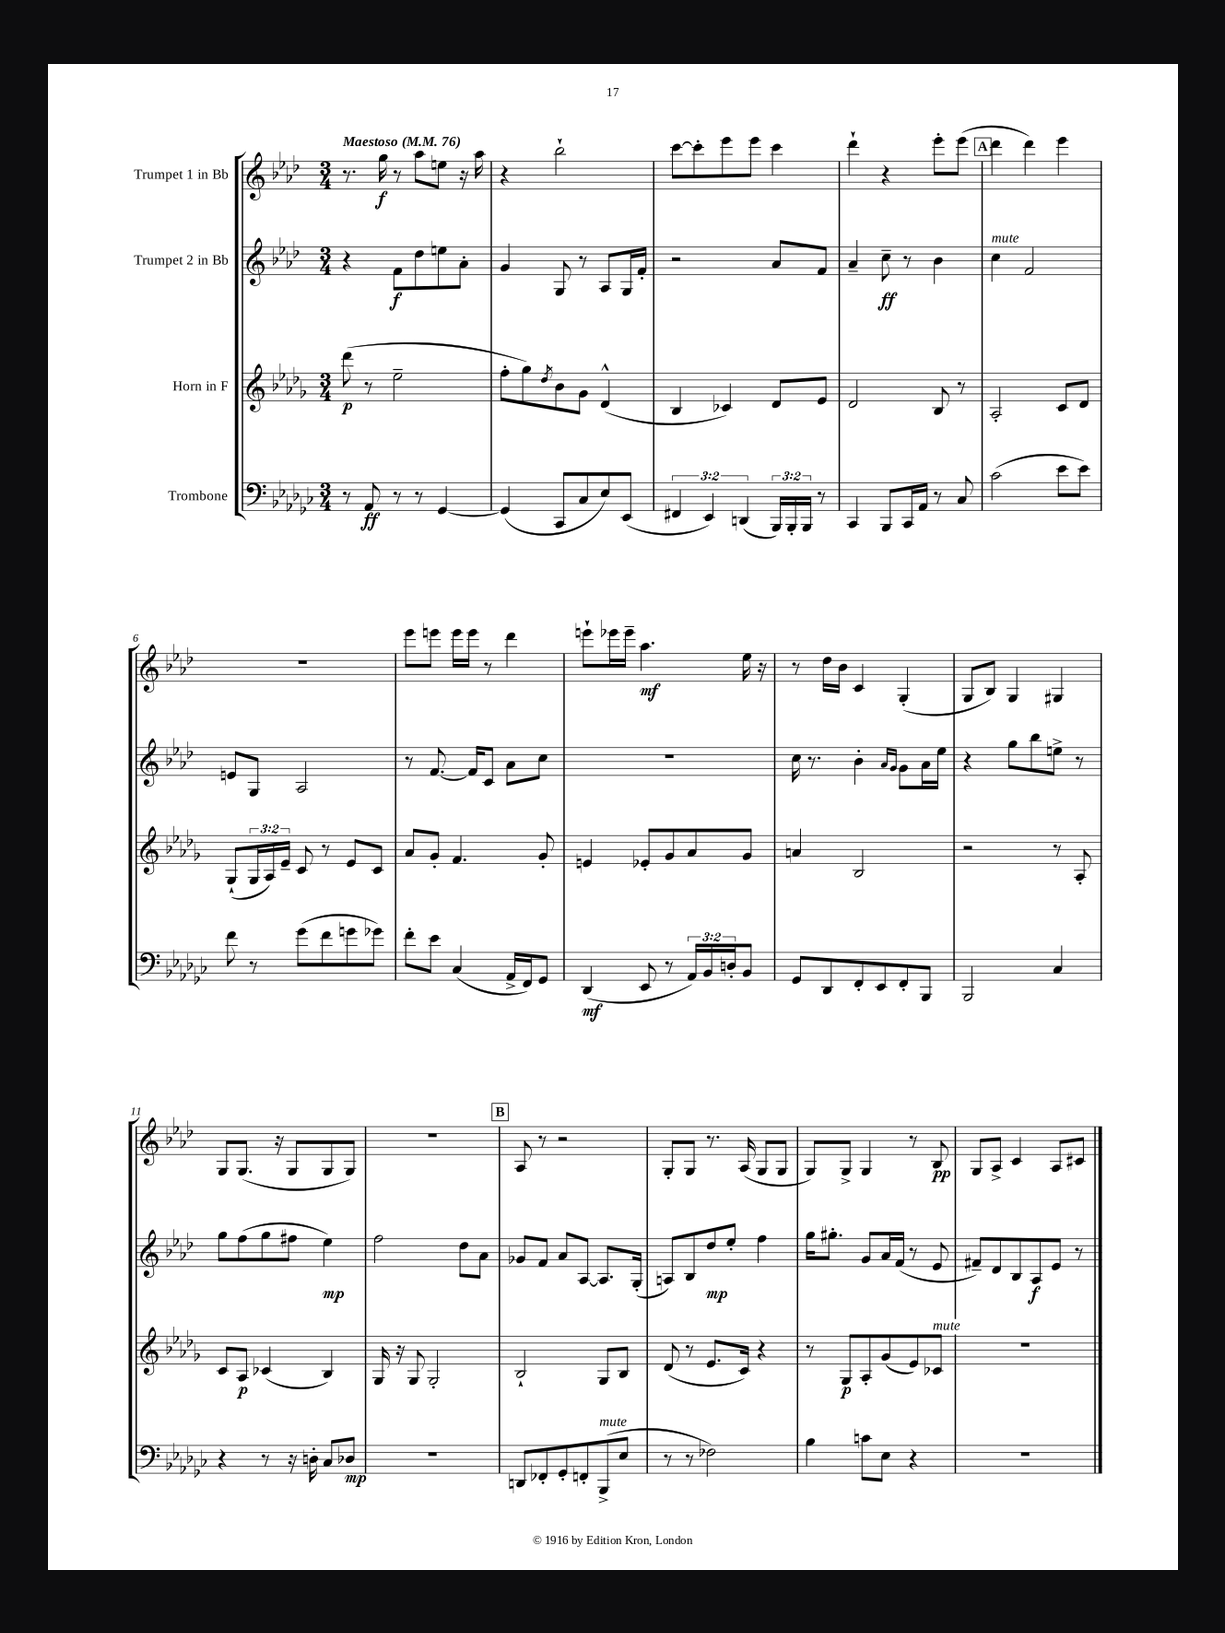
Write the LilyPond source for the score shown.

<<
\new StaffGroup <<
\new Staff = "s0" \with { instrumentName = "Trumpet 1 in Bb" } {
    \clef treble \key aes \major \numericTimeSignature \time 3/4 \tempo "Maestoso" 4 = 76
    r8. g''16\f r8 aes''8 e''8 r16 aes''16 |
    r4 bes''2-! |
    c'''8~ c'''8-. ees'''8 ees'''8 c'''4 |
    des'''4-! r4 ees'''8-. ees'''8( |
    \mark \markup { \box "A" } des'''4 des'''4) ees'''4 |
    R2. |
    ees'''8 e'''8 e'''16 e'''16 r8 des'''4 |
    e'''8-! ees'''16 ees'''16-- aes''4.\mf ees''16 r16 |
    r8 des''16 bes'16 c'4 g4-.( |
    g8 bes8) g4 gis4 |
    g8 g8.( r16 g8 g8 g8) |
    R2. |
    \mark \markup { \box "B" } aes8 r8 r2 |
    g8-. g8 r8. aes16( g8 g8 |
    g8) g8-> g4 r8 bes8\pp |
    g8 aes8-> c'4 aes8 cis'8 \bar "|." |
}
\new Staff = "s1" \with { instrumentName = "Trumpet 2 in Bb" } {
    \clef treble \key aes \major \numericTimeSignature \time 3/4
    r4 f'8\f des''8 e''8 aes'8-. |
    g'4 g8 r8 aes8 g16 f'16-. |
    r2 aes'8 f'8 |
    aes'4-- c''8--\ff r8 bes'4 |
    \mark \markup { \box "A" } c''4^\markup { \italic "mute" } f'2 |
    e'8 g8 aes2 |
    r8 f'8.~ f'16 c'8 aes'8 c''8 |
    R2. |
    c''16 r8. bes'4-. \grace { aes'16 g'16 } g'8 aes'16 ees''16 |
    r4 g''8 bes''8 e''8-> r8 |
    g''8 f''8( g''8 fis''8 ees''4\mp) |
    f''2 des''8 aes'8 |
    \mark \markup { \box "B" } ges'8 f'8 aes'8 aes8~ aes8. g16-.( |
    a8) bes8 des''8\mp ees''8-. f''4 |
    g''16 gis''8.-. g'8 aes'16 f'16( r8 ees'8 |
    fis'8--) des'8 bes8 aes8\f ees'8 r8 \bar "|." |
}
\new Staff = "s2" \with { instrumentName = "Horn in F" } {
    \clef treble \key des \major \numericTimeSignature \time 3/4 \override Staff.TupletNumber.text = #tuplet-number::calc-fraction-text
    des'''8\p( r8 ees''2-- |
    f''8-. ges''8) \acciaccatura { des''8 } bes'8 ges'8 des'4-^( |
    bes4 ces'4) des'8 ees'8 |
    des'2 bes8 r8 |
    \mark \markup { \box "A" } aes2-. c'8 des'8 |
    ges8-!( \tuplet 3/2 { ges16 aes16) ees'16-- } c'8 r8 ees'8 c'8 |
    aes'8 ges'8-. f'4. ges'8-. |
    e'4 ees'8-. ges'8 aes'8 ges'8 |
    a'4 bes2 |
    r2 r8 aes8-. |
    c'8 aes8\p ces'4( bes4) |
    ges16 r16 ges8 ges2-. |
    \mark \markup { \box "B" } bes2-! ges8 bes8 |
    des'8( r8 ees'8. c'16) r4 |
    r8 ges8\p aes8-. ges'8( ees'8) ces'8^\markup { \italic "mute" } |
    R2. \bar "|." |
}
\new Staff = "s3" \with { instrumentName = "Trombone" } {
    \clef bass \key ges \major \numericTimeSignature \time 3/4 \override Staff.TupletNumber.text = #tuplet-number::calc-fraction-text
    r8 aes,8\ff r8 r8 ges,4~ |
    ges,4( ces,8 ces8 ees8) ees,8( |
    \tuplet 3/2 { fis,4 ees,4) d,4( } \tuplet 3/2 { bes,,16) bes,,16-. bes,,16 } r8 |
    ces,4 bes,,8 ces,16 aes,16 r8 ces8 |
    \mark \markup { \box "A" } ces'2( ees'8 ees'8) |
    f'8 r8 ges'8( f'8 g'8 ges'8) |
    f'8-. ees'8 ces4( aes,16-> f,16) ges,8 |
    des,4\mf( ees,8 r8 \tuplet 3/2 { aes,16) bes,16 d16-. } bes,8 |
    ges,8 des,8 f,8-. ees,8 f,8-. bes,,8 |
    bes,,2 ces4 |
    r4 r8 r16 d16-. ces8 des8\mp |
    R2. |
    \mark \markup { \box "B" } d,8 fes,8-. ges,8-. f,8-. bes,,8->^\markup { \italic "mute" }( ees8 |
    r8 r8 fes2) |
    bes4 c'8 ees8 r4 |
    R2. \bar "|." |
}
>>
>>
